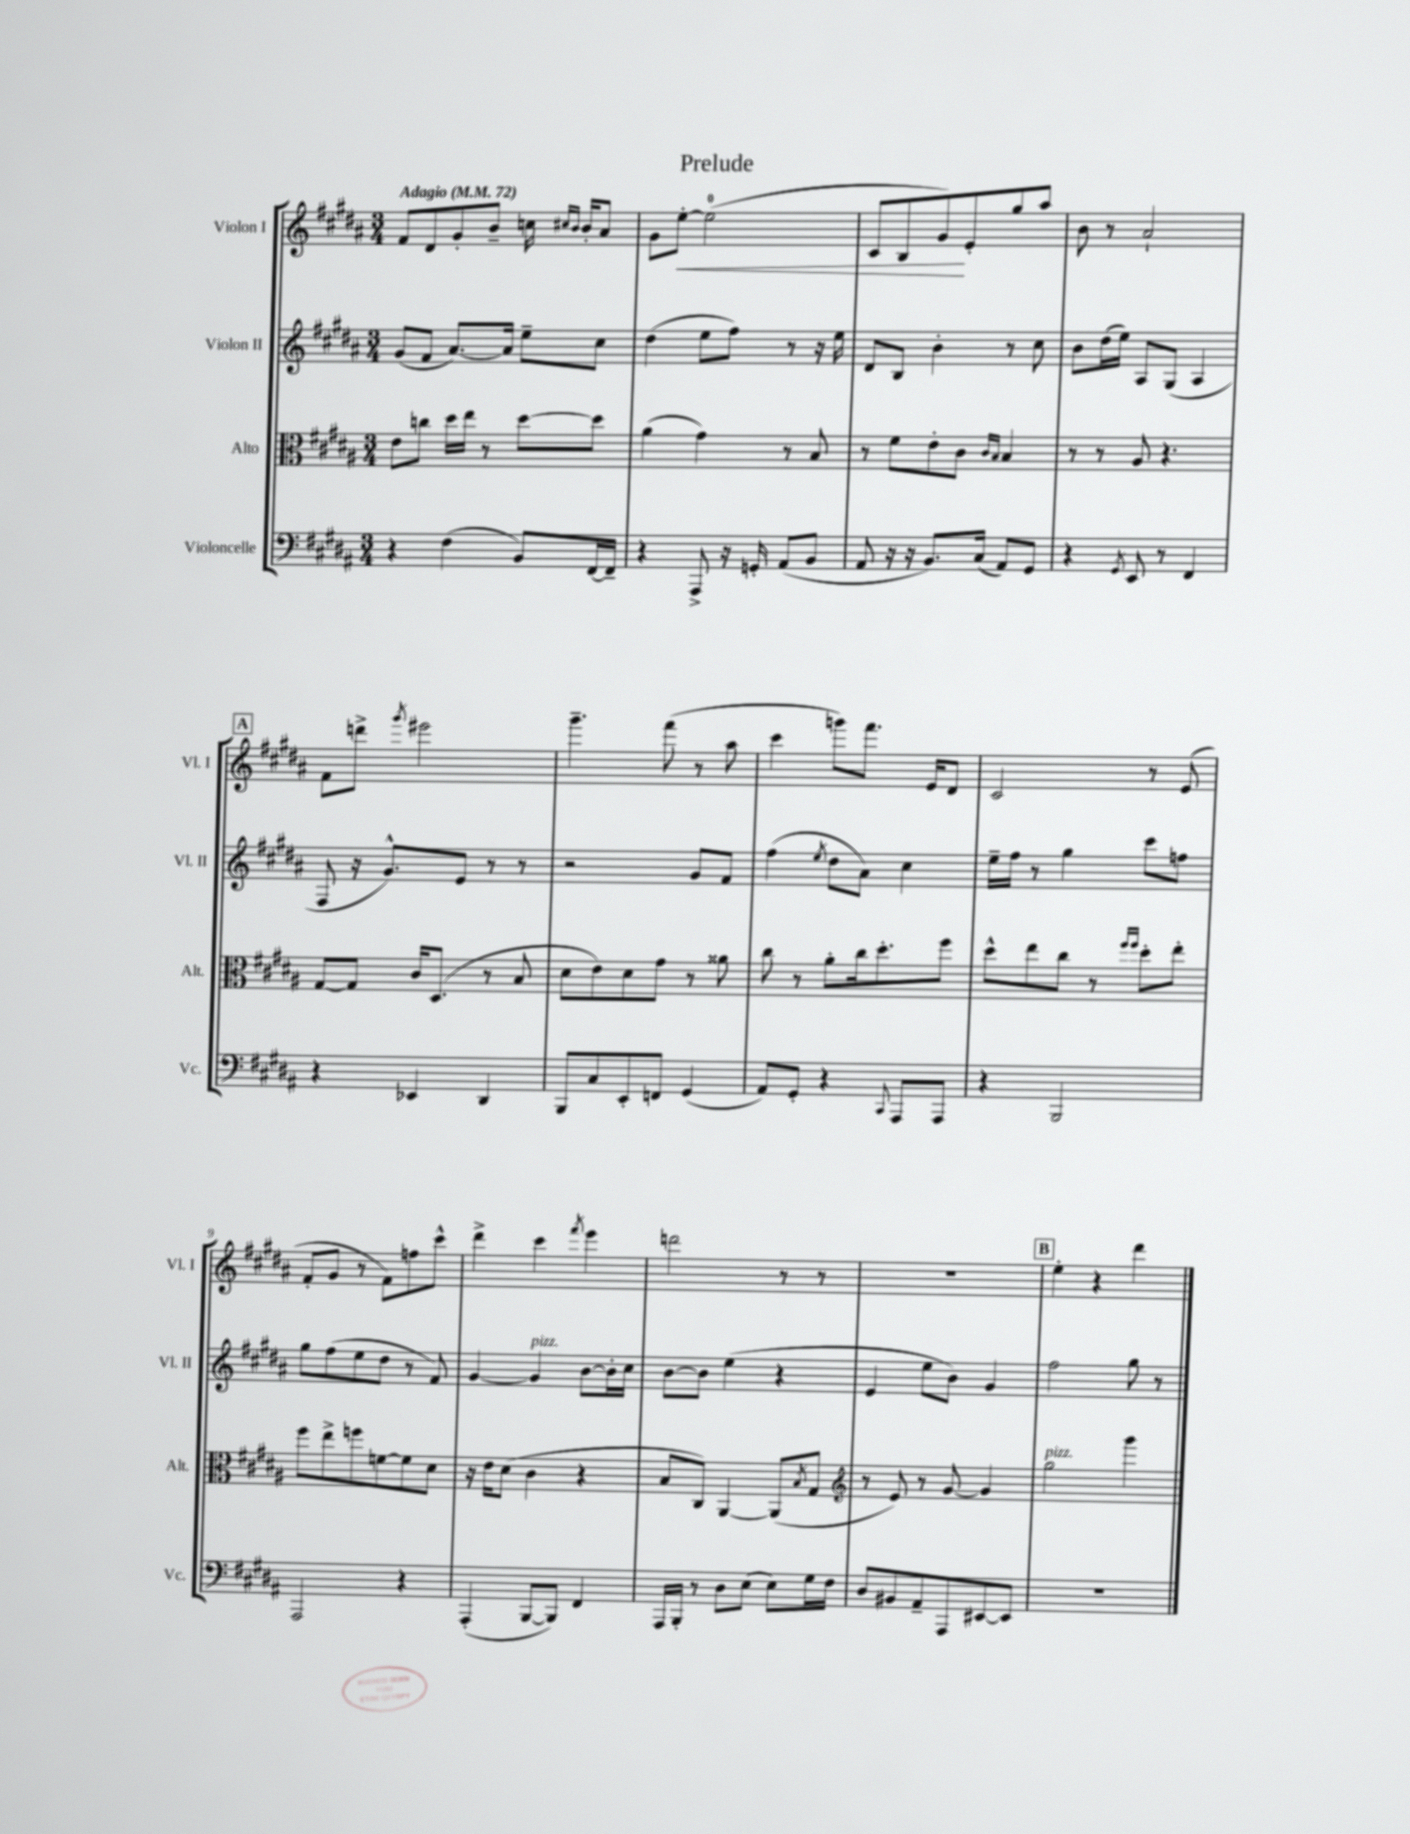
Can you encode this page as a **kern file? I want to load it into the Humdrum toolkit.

**kern	**kern	**kern	**kern	**dynam
*part4	*part3	*part2	*part1	*part1
*staff4	*staff3	*staff2	*staff1	*staff1
*I"Violoncelle	*I"Alto	*I"Violon II	*I"Violon I	*
*I'Vc.	*I'Alt.	*I'Vl. II	*I'Vl. I	*
*clefF4	*clefC3	*clefG2	*clefG2	*
*k[f#c#g#d#a#]	*k[f#c#g#d#a#]	*k[f#c#g#d#a#]	*k[f#c#g#d#a#]	*
*M3/4	*M3/4	*M3/4	*M3/4	*
*MM72	*MM72	*MM72	*MM72	*
=1	=1	=1	=1	=1
!	!	!	!LO:TX:a:B:t=Adagio	!
4r	8e\L	(8g#/L	8f#/L	.
.	8ccn\J	8f#/J	8d#/	.
(4F#\	16dd#\LL	[8.a#/L)	8g#'/	.
.	16ee\JJ	.	.	.
.	8r	.	8b~/J	.
.	.	16a#/Jk]	.	.
8BB/L)	[8dd#\L	8ee~\L	16ccn\	.
.	.	.	16qqcc#X/LL	.
.	.	.	16qqb/JJ	.
.	.	.	16b'/KL	.
[16FF#/L	8dd#\J]	8cc#\J	8a#/J	.
16FF#~/JJ]	.	.	.	.
=2	=2	=2	=2	=2
4r	(4a#\	(4dd#\	8g#\L	.
!	!	!	!	!LO:HP:b
.	.	.	[8ee'\J	<
8AAA#^/	4g#\)	8ee\L	(2ee\]	.
16r	.	8ff#\J)	.	.
16GGn'/	.	.	.	.
(8AA#/L	8r	8r	.	.
8BB/J	8B/	16r	.	.
.	.	16ee\	.	.
=3	=3	=3	=3	=3
8AA#/	8r	8d#/L	8c#/L	.
16r	8f#\L	8B/J	8B/	.
16r	.	.	.	.
8.BB/L)	8e'\	4b'\	8g#/)	.
.	8c#\J	.	8e'/	[
(16C#/Jk	.	.	.	.
.	16qqc#/LL	.	.	.
.	16qqB/JJ	.	.	.
8AA#/L)	4B/	8r	8gg#/	.
8GG#/J	.	8cc#\	8aa#/J	.
=4	=4	=4	=4	=4
4r	8r	8b\L	8b\	.
.	8r	(16dd#\L	8r	.
.	.	16ee\JJ)	.	.
8qGG#/	.	.	.	.
8EE/	8A#/	8A#/L	2a#`/	.
8r	4.r	(8G#/J	.	.
4FF#/	.	4A#/	.	.
!!LO:LB:g=z
!!LO:REH:place=s1:t=A
=5	=5	=5	=5	=5
4r	[8G#/L	8F#/	8f#\L	.
.	8G#/J]	16r	8dddn^\J	.
.	.	8.g#^^/L)	.	.
.	.	.	8qggg#/	.
4EE-X/	16c#/KL	.	2eee#X\	.
.	(8.D#/J	.	.	.
.	.	8e/J	.	.
4DD#/	8r	8r	.	.
.	8B/	8r	.	.
=6	=6	=6	=6	=6
8BBB/L	8d#\L	2r	4.ggg#~\	.
8C#/	8e\)	.	.	.
8EE'/	8d#\	.	.	.
8FFn/J	8g#\J	.	(8fff#\	.
(4GG#/	8r	8g#/L	8r	.
.	8a##X\	8f#/J	8aa#\	.
=7	=7	=7	=7	=7
8AA#/L)	8cc#\	(4ff#\	4ccc#\	.
8GG#'/J	8r	.	.	.
.	.	8qee/	.	.
4r	8a#'\L	8dd#\L	8gggn\L)	.
.	16cc#\k	8a#\J)	8.fff#\J	.
.	8.dd#'\	.	.	.
8qqCC#/	.	.	.	.
8AAA#/L	.	4cc#\	.	.
.	.	.	16e/KL	.
8AAA#/J	8ff#\J	.	8d#/J	.
=8	=8	=8	=8	=8
4r	8dd#^^\L	16ee~\LL	2c#/	.
.	.	16ff#\JJ	.	.
.	8ee\	8r	.	.
2BBB/	8cc#\J	4gg#\	.	.
.	8r	.	.	.
.	16qqff#/LL	.	.	.
.	16qqff#/JJ	.	.	.
.	8dd#'\L	8ccc#\L	8r	.
.	8ee'\J	8ffn\J	(8e/	.
!!LO:LB:g=z
=9	=9	=9	=9	=9
2AAA#/	8ff#\L	8gg#\L	8f#'/L	.
.	8ee^\	(8ff#\	8g#/J	.
.	8ffn\	8ee\	8r	.
.	[8fn\	8dd#\J	8f#\L)	.
4r	8f\]	8r	8ffn\	.
.	8d#\J	8f#/)	8ccc#^^\J	.
=10	=10	=10	=10	=10
(4AAA#'/	16r	[4g#/	4ddd#^\	.
.	16e\KL	.	.	.
.	(8d#\J	.	.	.
!	!	!LO:TX:a:i:t=pizz.	!	!
[8BBB/L	4c#\	4g#/]	4ccc#\	.
8BBB/J])	.	.	.	.
.	.	.	8qfff#/	.
4FF#/	4r	[8b\L	4eee\	.
.	.	16b'\L]	.	.
.	.	16cc#\JJ	.	.
=11	=11	=11	=11	=11
16AAA#/LL	8B/L	[8b\L	2dddn\	.
16BBB'/JJ	.	.	.	.
8r	8C#/J)	8b\J]	.	.
8D#\L	[4AA#/	(4ee\	.	.
(8E\J	.	.	.	.
8E\L)	(8AA#/L]	4r	8r	.
.	8qB/	.	.	.
16G#\L	8G#/J	.	8r	.
16F#\JJ	.	.	.	.
=12	=12	=12	=12	=12
*	*clefG2	*	*	*
8D#/L	8r	4e/	2.r	.
8BB#X/	8e/)	.	.	.
8AA#~/	8r	8ee\L	.	.
8AAA#/	[8g#/	8b\J)	.	.
[8EE#X/	4g#/]	4g#/	.	.
8EE#/J]	.	.	.	.
!!LO:REH:place=s1:t=B
=13	=13	=13	=13	=13
!	!LO:TX:a:i:t=pizz.	!	!	!
2.r	2gg#\	2ff#\	4ee'\	.
.	.	.	4r	.
.	4ggg#\	8gg#\	4ddd#\	.
.	.	8r	.	.
==	==	==	==	==
*-	*-	*-	*-	*-
